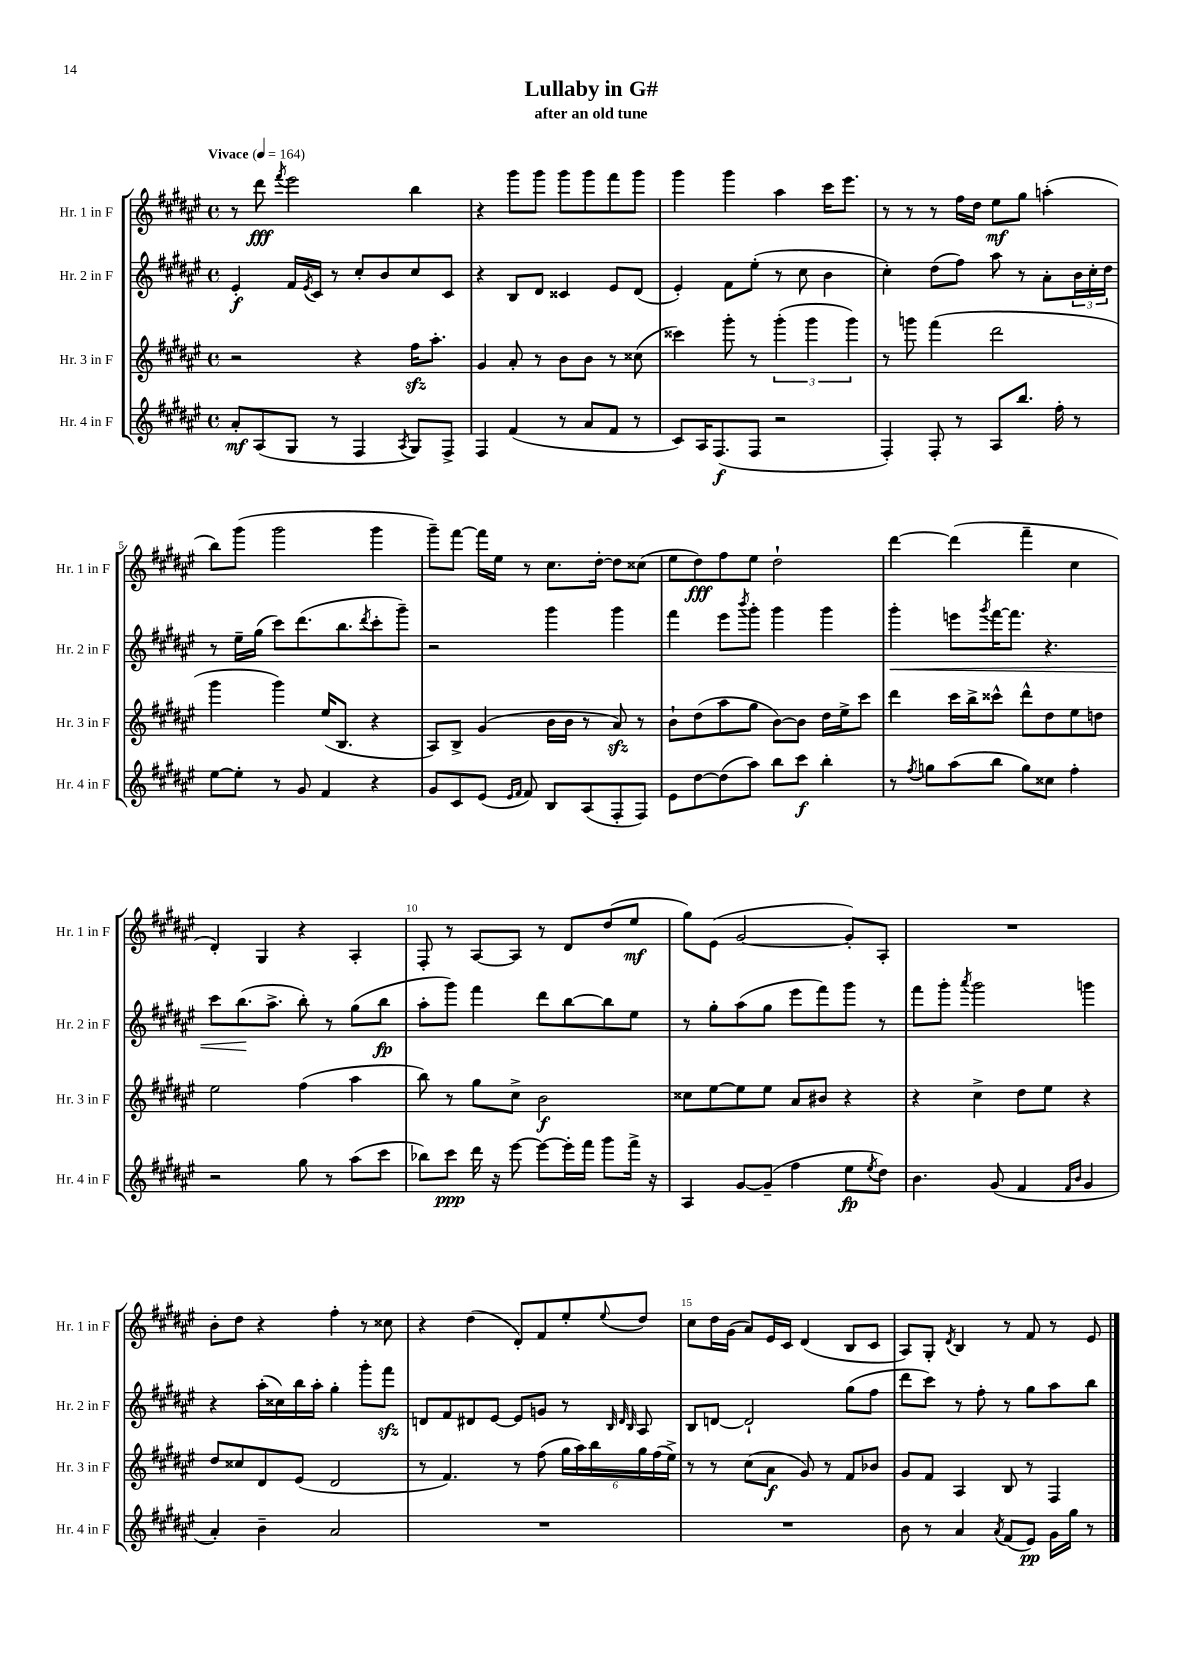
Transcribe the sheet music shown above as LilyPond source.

\header { title = "Lullaby in G#" subtitle = "after an old tune" }
<<
\new StaffGroup <<
\new Staff = "s0" \with { instrumentName = "Hr. 1 in F" shortInstrumentName = "Hr. 1 in F" } {
    \clef treble \key fis \major \defaultTimeSignature \time 4/4 \tempo "Vivace" 4 = 164
    r8 dis'''8\fff \acciaccatura { fis'''8 } eis'''2 b''4 |
    r4 gis'''8 gis'''8 gis'''8 gis'''8 fis'''8 gis'''8 |
    gis'''4 gis'''4 ais''4 cis'''16 eis'''8. |
    r8 r8 r8 fis''16 dis''16 eis''8\mf gis''8 a''4-.( |
    b''8) gis'''8( gis'''2 gis'''4 |
    gis'''8--) fis'''8~ fis'''16 eis''16 r8 cis''8. dis''16~-. dis''8 cisis''8( |
    eis''8 dis''8\fff) fis''8 eis''8 dis''2-! |
    dis'''4~ dis'''4( fis'''4-- cis''4 |
    dis'4-.) gis4 r4 ais4-. |
    fis8-. r8 ais8~ ais8 r8 dis'8 dis''8( eis''8\mf |
    gis''8) eis'8( gis'2~ gis'8-.) ais8-. |
    R1 |
    b'8-. dis''8 r4 fis''4-. r8 cisis''8 |
    r4 dis''4( dis'8-.) fis'8 eis''8-. \appoggiatura { eis''8 } dis''8 |
    cis''8 dis''16 gis'16( ais'8) eis'16 cis'16 dis'4( b8 cis'8 |
    ais8) gis8-. \acciaccatura { dis'8 } b4 r8 fis'8 r8 eis'8 \bar "|." |
}
\new Staff = "s1" \with { instrumentName = "Hr. 2 in F" shortInstrumentName = "Hr. 2 in F" } {
    \clef treble \key fis \major \defaultTimeSignature \time 4/4
    eis'4-.\f fis'16 \acciaccatura { eis'8 } cis'16 r8 cis''8-. b'8 cis''8 cis'8 |
    r4 b8 dis'8 cisis'4 eis'8 dis'8( |
    eis'4-.) fis'8 eis''8-.( r8 cis''8 b'4 |
    cis''4-.) dis''8( fis''8) ais''8 r8 ais'8-. \tuplet 3/2 { b'16 cis''16-. dis''16 } |
    r8 eis''16-- gis''16( cis'''8) dis'''8.( b''8. \acciaccatura { dis'''8 } cis'''8-. gis'''8--) |
    r2 gis'''4 gis'''4 |
    fis'''4 eis'''8 \acciaccatura { b'''8 } gis'''8-. gis'''4 gis'''4 |
    gis'''4-.\< e'''8 \acciaccatura { gis'''8 } fis'''16~ fis'''8. r4. |
    cis'''8 b''8.\!( ais''8.-> b''8-.) r8 gis''8( b''8\fp |
    ais''8-. gis'''8) fis'''4 dis'''8 b''8~ b''8 eis''8 |
    r8 gis''8-. ais''8( gis''8 eis'''8 fis'''8) gis'''8 r8 |
    fis'''8 gis'''8-. \acciaccatura { ais'''8 } gis'''2 g'''4 |
    r4 ais''16-.( cisis''16) b''16 ais''16-. gis''4-. gis'''8-. fis'''8\sfz |
    d'8 fis'8 dis'8 eis'8~ eis'8 g'8 r8 \grace { b32 dis'32 b32 } ais8 |
    b8 d'8~ d'2-! gis''8( fis''8 |
    dis'''8 cis'''8) r8 fis''8-. r8 gis''8 ais''8 b''8 \bar "|." |
}
\new Staff = "s2" \with { instrumentName = "Hr. 3 in F" shortInstrumentName = "Hr. 3 in F" } {
    \clef treble \key fis \major \defaultTimeSignature \time 4/4
    r2 r4 fis''16\sfz ais''8.-. |
    gis'4 ais'8-. r8 b'8 b'8 r8 cisis''8( |
    cisis'''4) gis'''8-. r8 \tuplet 3/2 { gis'''4-.( gis'''4 gis'''4) } |
    r8 g'''8 fis'''4( dis'''2 |
    gis'''4 gis'''4) eis''16( b8. r4 |
    ais8) b8-> gis'4( b'16 b'16 r8 ais'8\sfz) r8 |
    b'8-! dis''8( ais''8 gis''8 b'8~) b'8 dis''16 eis''16-> cis'''8 |
    dis'''4 cis'''16 b''16-> cisis'''8-^ dis'''8-^ dis''8 eis''8 d''8 |
    eis''2 fis''4( ais''4 |
    b''8) r8 gis''8 cis''8-> b'2\f |
    cisis''8 eis''8~ eis''8 eis''8 ais'8 bis'8 r4 |
    r4 cis''4-> dis''8 eis''8 r4 |
    dis''8 cisis''8 dis'8 eis'8( dis'2 |
    r8 fis'4.) r8 fis''8( \tuplet 6/4 { gis''16 ais''16) b''16 gis''16 fis''16( eis''16->) } |
    r8 r8 cis''8( ais'8\f gis'8) r8 fis'8 bes'8 |
    gis'8 fis'8 ais4 b8 r8 fis4 \bar "|." |
}
\new Staff = "s3" \with { instrumentName = "Hr. 4 in F" shortInstrumentName = "Hr. 4 in F" } {
    \clef treble \key fis \major \defaultTimeSignature \time 4/4
    ais'8-.\mf ais8( gis8 r8 fis4 \acciaccatura { ais8 } gis8) fis8-> |
    fis4 fis'4( r8 ais'8 fis'8 r8 |
    cis'8) ais16 fis8.\f( fis8 r2 |
    fis4-.) fis8-. r8 ais8 b''8. fis''16-. r8 |
    eis''8~ eis''8-. r8 gis'8 fis'4 r4 |
    gis'8 cis'8 eis'8( \grace { eis'16 fis'16 } fis'8) b8 ais8( fis8-. fis8) |
    eis'8 dis''8~ dis''8( ais''8) b''8 cis'''8\f b''4-. |
    r8 \acciaccatura { fis''8 } g''8 ais''8( b''8 g''8) cisis''8 fis''4-. |
    r2 gis''8 r8 ais''8( cis'''8 |
    bes''8) cis'''8\ppp dis'''16 r16 eis'''8~ eis'''8~ eis'''16-. fis'''16 gis'''8 fis'''16-> r16 |
    ais4 gis'8~ gis'8--( fis''4 eis''8\fp \acciaccatura { eis''8 } dis''8) |
    b'4. gis'8( fis'4 \grace { fis'16 b'16 } gis'4 |
    ais'4-.) b'4-- ais'2 |
    R1 |
    R1 |
    b'8 r8 ais'4 \acciaccatura { ais'8 } fis'8( eis'8\pp) gis'16 gis''16 r8 \bar "|." |
}
>>
>>
\layout { \context { \Score \override BarNumber.break-visibility = ##(#f #t #t) barNumberVisibility = #(every-nth-bar-number-visible 5) } }
